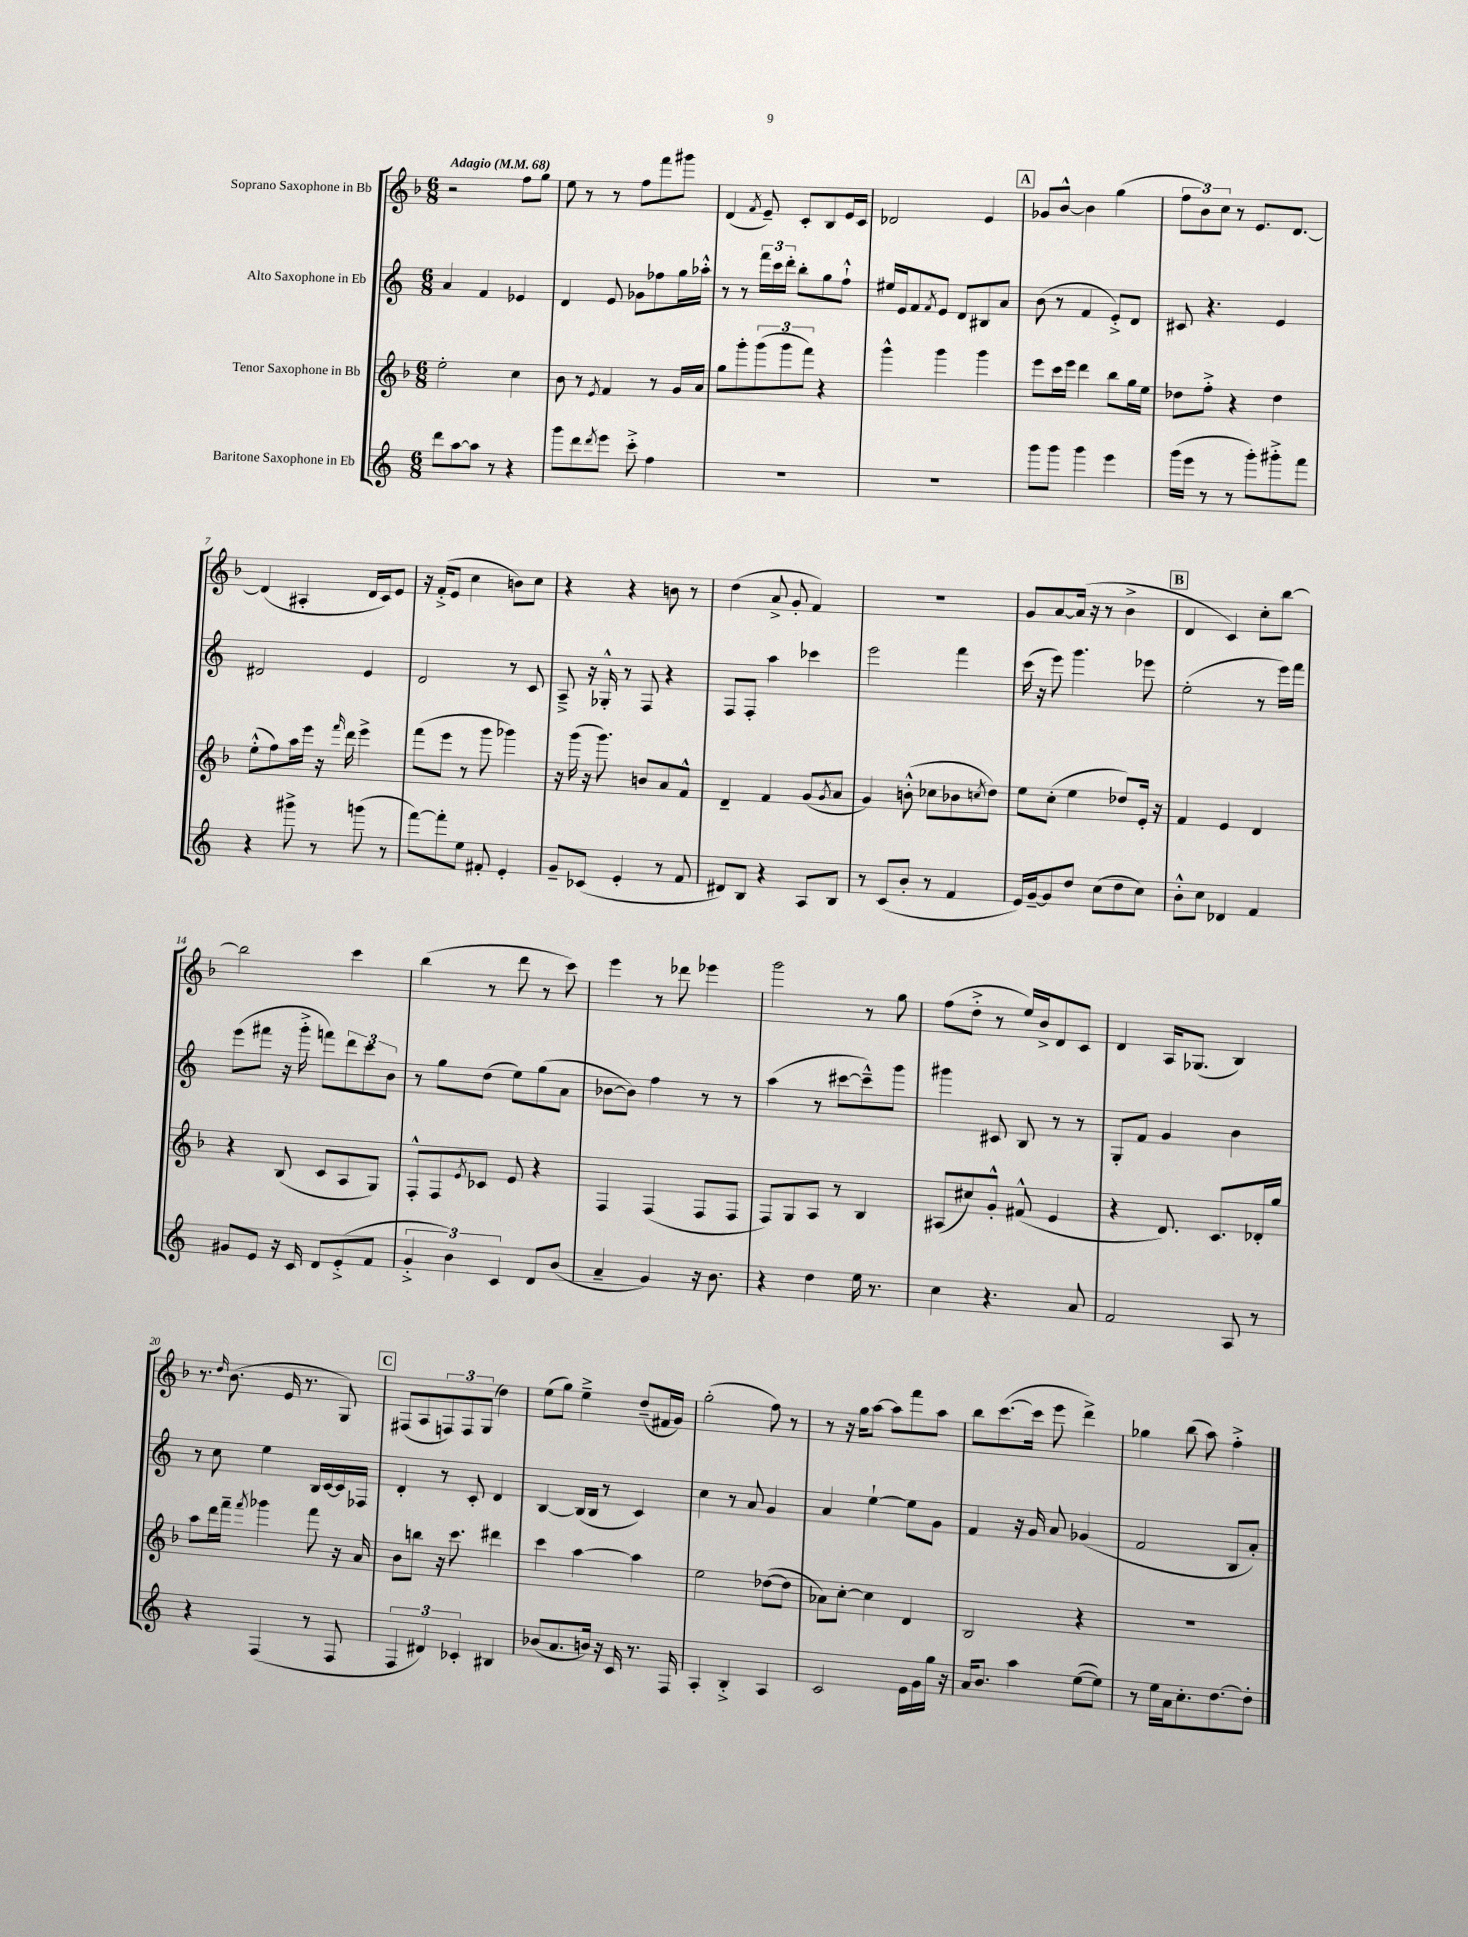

**kern	**kern	**kern	**kern
*staff4	*staff3	*staff2	*staff1
*clefG2	*clefG2	*clefG2	*clefG2
*k[]	*k[b-]	*k[]	*k[b-]
*M6/8	*M6/8	*M6/8	*M6/8
*MM68	*MM68	*MM68	*MM68
8ddd	2ee'	4a	2r
[8aa	.	.	.
8aa]	.	4f	.
8r	.	.	.
4r	4cc	4e-	8ff
.	.	.	8gg
=	=	=	=
8ggg	8b-	4d	8ee
8ddd	8r	.	8r
8qddd	8qe	.	.
8eee	4f	8e	8r
8ccc'^	.	8g-	8ff
4ff	8r	8ff-	8fff
.	16g	16gg	8ggg#
.	16a	16aa-'^^	.
=	=	=	=
2.r	8gg	8r	(4d
.	8ggg'	8r	.
.	.	.	8qf
.	(12ggg	24fff	8e~)
.	.	24ccc	.
.	12ggg	24ddd'	.
.	.	8bb'	8c'
.	12fff)	.	.
.	4r	8gg	8B-
.	.	8ff`^^	16e
.	.	.	16c
=	=	=	=
2.r	4ggg^^	16ee#	2d-
.	.	16e	.
.	.	8f	.
.	.	8qf	.
.	4ggg	8e	.
.	.	8d	.
.	4ggg	8B#	4e
.	.	8a	.
=	=	=	=
8ggg	8eee	(8b	8g-
8ggg	16ccc	8r	[8b-^^
.	16eee	.	.
4ggg	4ddd	4f	4b-]
4eee	8bb-	8e'^)	(4gg
.	16gg	8d	.
.	16ee	.	.
=	=	=	=
(16ggg	8dd-	8c#	12ff
16eee	.	.	.
.	.	.	12b-)
8r	8ff'^	4.r	.
.	.	.	12cc
8r	4r	.	8r
8ggg')	.	.	8.e
8ggg#'^	4dd-	4e	.
.	.	.	[8.d
8fff	.	.	.
=	=	=	=
4r	(8ee'^^	2d#	(4d]
.	8ff)	.	.
8ggg#^	16aa	.	4A#'
.	16eee	.	.
8r	16r	.	.
.	16qqfff	.	.
.	16ddd	.	.
(8ggg	4eee^	4e	16d
.	.	.	16c)
8r	.	.	8e
=	=	=	=
[8fff)	(8fff	2d	16r
.	.	.	(16f'^
8fff']	8eee	.	8e
8ee	8r	.	4cc
8f#'	8ggg	.	.
4e'	4ggg-)	8r	8b)
.	.	8c	8cc
=	=	=	=
8g~	16r	8A~^	4r
.	(16ggg	.	.
(8c-	16r	16r	.
.	8.ggg)	16G-'^^	.
4e'	.	8r	4r
.	8b	8F	.
8r	8a	4r	8b
8f	8f^^	.	8r
=	=	=	=
8d#)	4d~	8F	(4dd
8B	.	8F'	.
4r	4f	4aa	8a^
.	.	.	8g'
8A	(8g	4ccc-	4f)
.	8qg	.	.
8B	8a	.	.
=	=	=	=
8r	4g)	2eee	2.r
(8c	.	.	.
8b'	(8b'^^	.	.
8r	8cc-	.	.
4f	8b-	4fff	.
.	8qcc	.	.
.	8dd)	.	.
=	=	=	=
16e)	8ee	(16ccc	8g
[16g~	.	16r	.
8g]	(8cc'	8eee)	[8a
8dd	4ee	4.ggg	(16a]
.	.	.	16r
(8cc	.	.	8r
8dd	8dd-)	.	4b-^
8cc)	16e'	8eee-	.
.	16r	.	.
=	=	=	=
8b'^^	4f	(2ee'	4d
8cc	.	.	.
4d-	4e	.	4c)
4f	4d	8r	8cc'
.	.	16eee)	[8bb-
.	.	16fff	.
=	=	=	=
8g#	4r	(8eee	2bb-]
8e	.	8fff#	.
16r	(8B-	16r	.
16c	.	16ggg'^	.
8d	8c	8fff)	.
(8e'^	8A	12ddd	4ccc
.	.	12ccc	.
8f	8G)	.	.
.	.	12b	.
=	=	=	=
6g'^	8F'^^	8r	(4bb-
.	8F	8gg	.
6b)	.	.	.
.	8qe	.	.
.	8c-	(8dd	8r
6c	.	.	.
.	8e	8ee)	8ddd
8d	4r	(8gg	8r
(8b	.	8a	8ccc)
=	=	=	=
4a~	4F	[8b-	4eee
.	.	8b-])	.
4g)	(4F	4ff	8r
.	.	.	8ddd-
16r	8F	8r	4eee-
8.b	.	.	.
.	8F	8r	.
=	=	=	=
4r	8F)	(4aa	2ggg
.	8G	.	.
4dd	8A	8r	.
.	8r	[8ccc#	.
16ee	4B-	8ccc#~^^])	8r
8.r	.	.	.
.	.	8ggg	8gg
=	=	=	=
4cc	(8A#	4ggg#	(8ff
.	8cc#)	.	8dd'^
4.r	8g'^^	8c#	8r
.	(8f#^^	8B	16ee)
.	.	.	16b-^
.	4e	8r	8d
8a	.	8r	8c
=	=	=	=
2f	4r	8G'	4d
.	.	8f	.
.	8.d)	4g	16A
.	.	.	(8.G-
.	8.c	.	.
8A	.	4b	4B-)
8r	16d-'	.	.
.	16gg	.	.
=	=	=	=
4r	8aa	8r	8.r
.	16ddd	8cc	.
.	.	.	16qqdd
.	16fff~	.	(8.b-
.	8qfff	.	.
(4F	4ggg-	4ee	.
.	.	.	16e
.	.	.	8.r
8r	8fff	16B	.
.	.	[16c	.
8F	16r	16c]	8G)
.	16a	16F-	.
=	=	=	=
6F	8b-	4d'	(8F#
.	8bb	.	8A
6d#)	.	.	.
.	16r	8r	12F)
.	8.ccc	.	.
6c-'	.	.	12F
.	.	8c'	.
.	.	.	(12G
4B#	4ddd#	4d	4dd)
=	=	=	=
(8b-	4ccc	[4B	(8ee
8.a	.	.	8gg)
.	[4aa	(16B]	4ee~^
16b)	.	16B	.
16r	.	8r	.
16c	.	.	.
8.r	4aa]	4c)	(8dd~
.	.	.	16f#
16F	.	.	16g)
=	=	=	=
4A'	2ee	4cc	(2gg'
4B'^	.	8r	.
.	.	8a	.
4A	([8dd-	4g	8ff)
.	8dd-]	.	8r
=	=	=	=
2c	8a-)	4a	8r
.	[8cc'	.	16r
.	.	.	16gg
.	4cc]	[4ee`	[8aa
.	.	.	8aa]
16e	4d	8ee]	8fff
16g	.	.	.
16gg	.	8g	8aa
16r	.	.	.
=	=	=	=
16a	2B-	4f	8bb-
8.b	.	.	.
.	.	.	([8.ccc
4aa	.	16r	.
.	.	16g	16ccc]
.	.	8a	8eee
([8ee	4r	(4g-	4ddd^)
8ee])	.	.	.
=	=	=	=
8r	2.r	2f	4gg-
16ee	.	.	.
16a	.	.	.
8.cc'	.	.	(8bb-
.	.	.	8aa)
[8.dd	.	.	.
.	.	8B	4ff'^
8dd']	.	8a')	.
==	==	==	==
*-	*-	*-	*-
